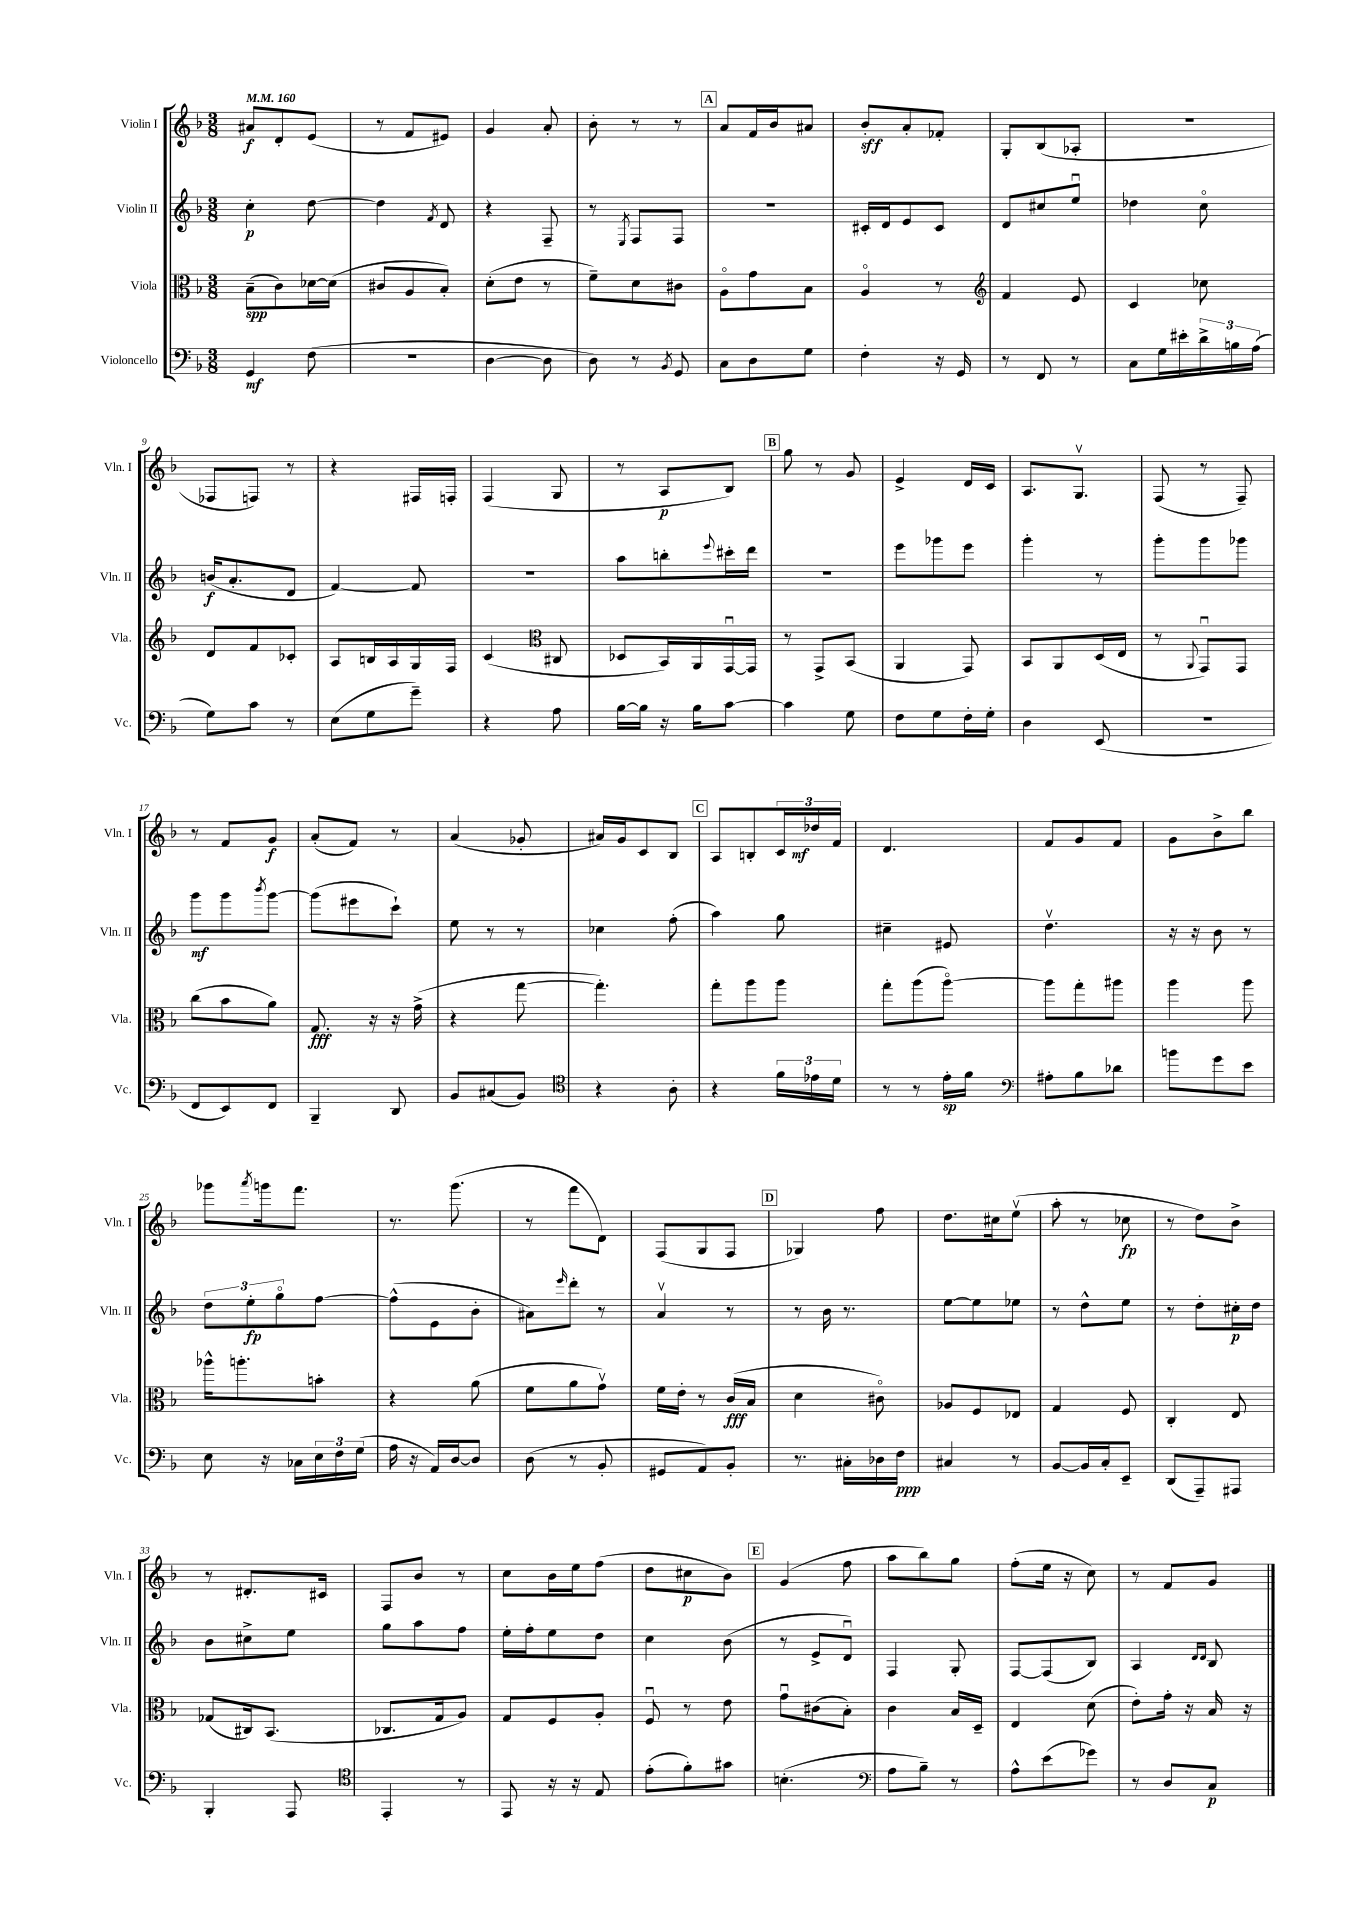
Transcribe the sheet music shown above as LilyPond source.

<<
\new StaffGroup <<
\new Staff = "s0" \with { instrumentName = "Violin I" shortInstrumentName = "Vln. I" } {
    \clef treble \key f \major \numericTimeSignature \time 3/8 \tempo 4 = 160
    ais'8\f d'8-. e'8( |
    r8 f'8 eis'8) |
    g'4 a'8-. |
    bes'8-. r8 r8 |
    \mark \markup { \box "A" } a'8 f'16 bes'16 ais'8 |
    bes'8-.\sff a'8-. fes'8-. |
    g8-. bes8( aes8-. |
    R4. |
    fes8 f8) r8 |
    r4 fis16 f16-. |
    f4( g8 |
    r8 a8\p bes8) |
    \mark \markup { \box "B" } g''8 r8 g'8 |
    e'4-> d'16 c'16 |
    a8. g8.\upbow |
    f8( r8 f8--) |
    r8 f'8 g'8\f |
    a'8-.( f'8) r8 |
    a'4( ges'8-. |
    ais'16) g'16 c'8 bes8 |
    \mark \markup { \box "C" } a8 b8-. \tuplet 3/2 { c'16 des''16\mf f'16 } |
    d'4. |
    f'8 g'8 f'8 |
    g'8 bes'8-> bes''8 |
    ges'''8 \acciaccatura { a'''8 } g'''16 f'''8. |
    r8. g'''8.( |
    r8 f'''8 d'8) |
    f8( g8 f8 |
    \mark \markup { \box "D" } ges4) f''8 |
    d''8. cis''16 e''8\upbow( |
    a''8-. r8 ces''8\fp |
    r8 d''8) bes'8-> |
    r8 dis'8.-. cis'16 |
    f8 bes'8 r8 |
    c''8 bes'16 e''16 f''8( |
    d''8 cis''8\p bes'8) |
    \mark \markup { \box "E" } g'4( f''8 |
    a''8 bes''8) g''8 |
    f''8-.( e''16 r16 c''8) |
    r8 f'8 g'8 \bar "|." |
}
\new Staff = "s1" \with { instrumentName = "Violin II" shortInstrumentName = "Vln. II" } {
    \clef treble \key f \major \numericTimeSignature \time 3/8
    c''4-.\p d''8~ |
    d''4 \acciaccatura { f'8 } d'8 |
    r4 f8-- |
    r8 \acciaccatura { e8 } f8 f8 |
    \mark \markup { \box "A" } R4. |
    cis'16-. d'16 e'8 cis'8 |
    d'8 cis''8 e''8\downbow |
    des''4 c''8\flageolet |
    b'16\f( a'8.-. d'8 |
    f'4~) f'8 |
    R4. |
    a''8 b''8-. \appoggiatura { e'''8 } cis'''16-. d'''16 |
    \mark \markup { \box "B" } R4. |
    e'''8 ges'''8 e'''8 |
    g'''4-. r8 |
    g'''8-. g'''8 ges'''8 |
    g'''8\mf g'''8 \acciaccatura { bes'''8 } g'''8~ |
    g'''8( eis'''8 c'''8-!) |
    e''8 r8 r8 |
    ces''4 f''8-.( |
    \mark \markup { \box "C" } a''4) g''8 |
    cis''4-- eis'8 |
    d''4.\upbow |
    r16 r16 bes'8 r8 |
    \tuplet 3/2 { d''8 e''8-.\fp g''8\flageolet } f''8~ |
    f''8-^( e'8 bes'8-. |
    ais'8) \grace { e'''16 } d'''8-. r8 |
    a'4\upbow r8 |
    \mark \markup { \box "D" } r8 bes'16 r8. |
    e''8~ e''8 ees''8 |
    r8 d''8-^ e''8 |
    r8 d''8-. cis''16-.\p d''16 |
    bes'8 cis''8-> e''8 |
    g''8 a''8 f''8 |
    e''16-. f''16-. e''8 d''8 |
    c''4 bes'8( |
    \mark \markup { \box "E" } r8 e'8-> d'8\downbow) |
    f4 g8-. |
    f8~ f8( bes8) |
    a4 \grace { d'16 d'16 } bes8 \bar "|." |
}
\new Staff = "s2" \with { instrumentName = "Viola" shortInstrumentName = "Vla." } {
    \clef alto \key f \major \numericTimeSignature \time 3/8
    bes8--\spp( c'8) des'16~ des'16( |
    cis'8 a8 bes8-.) |
    d'8-.( e'8 r8 |
    f'8--) d'8 cis'8 |
    \mark \markup { \box "A" } a8\flageolet g'8 bes8 |
    a4\flageolet r8 |
    \clef treble f'4 e'8 |
    c'4 ces''8 |
    d'8 f'8 ces'8-. |
    a8 b16 a16 g16 f16 |
    c'4( \clef alto cis8 |
    des8 bes,16) a,16 g,16~\downbow g,16 |
    \mark \markup { \box "B" } r8 g,8-> bes,8( |
    a,4 g,8) |
    bes,8 a,8 d16( e16 |
    r8 \appoggiatura { a,8 } g,8\downbow) g,8 |
    c''8( bes'8 a'8) |
    g8.\fff r16 r16 g'16->( |
    r4 g''8~ |
    g''4.-.) |
    \mark \markup { \box "C" } g''8-. a''8 a''8 |
    g''8-. a''8( a''8~\flageolet) |
    a''8 g''8-. ais''8 |
    a''4 a''8 |
    aes''16-^ a''8.-. b'8-. |
    r4 a'8( |
    f'8 a'8 g'8\upbow) |
    f'16 e'16-. r8 c'16\fff( bes16 |
    \mark \markup { \box "D" } d'4 cis'8\flageolet) |
    aes8 f8 ees8 |
    g4 f8 |
    c4-. e8 |
    ges8( cis16) bes,8.( |
    ces8. g16 a8) |
    g8 f8 a8-. |
    f8\downbow r8 e'8 |
    \mark \markup { \box "E" } g'8\downbow cis'8( bes8-.) |
    c'4 bes16 d16-- |
    e4 d'8( |
    e'8-.) g'16-. r16 bes16 r16 \bar "|." |
}
\new Staff = "s3" \with { instrumentName = "Violoncello" shortInstrumentName = "Vc." } {
    \clef bass \key f \major \numericTimeSignature \time 3/8
    g,4\mf f8( |
    r4. |
    d4~ d8 |
    d8) r8 \acciaccatura { bes,8 } g,8 |
    \mark \markup { \box "A" } c8 d8 g8 |
    f4-. r16 g,16 |
    r8 f,8 r8 |
    c8 g16 eis'16-. \tuplet 3/2 { d'16-> b16 a16( } |
    g8) c'8 r8 |
    e8( g8 g'8--) |
    r4 a8 |
    bes16~ bes16 r16 bes16 c'8~ |
    \mark \markup { \box "B" } c'4 g8 |
    f8 g8 f16-. g16-. |
    d4 e,8( |
    R4. |
    f,8 e,8) f,8 |
    bes,,4-- d,8 |
    bes,8 cis8( bes,8) |
    \clef tenor r4 a8-. |
    \mark \markup { \box "C" } r4 \tuplet 3/2 { f'16 ees'16 d'16 } |
    r8 r8 e'16-.\sp f'16 |
    \clef bass ais8-. bes8 des'8 |
    b'8 g'8 e'8 |
    e8 r16 ces16 \tuplet 3/2 { e16 f16 g16( } |
    a16 r16 a,16) d16~ d8 |
    d8( r8 bes,8-. |
    gis,8 a,8) bes,8-. |
    \mark \markup { \box "D" } r8. cis16-. des16 f16\ppp |
    cis4 r8 |
    bes,8~ bes,16 c16-. e,8-- |
    d,8( a,,8--) ais,,8 |
    bes,,4-. a,,8 |
    \clef tenor e,4-. r8 |
    e,8 r16 r16 e8 |
    e'8-.( f'8-.) gis'8 |
    \mark \markup { \box "E" } b4.-.( |
    \clef bass a8 bes8--) r8 |
    a8-^ e'8( ges'8) |
    r8 d8 c8\p \bar "|." |
}
>>
>>
